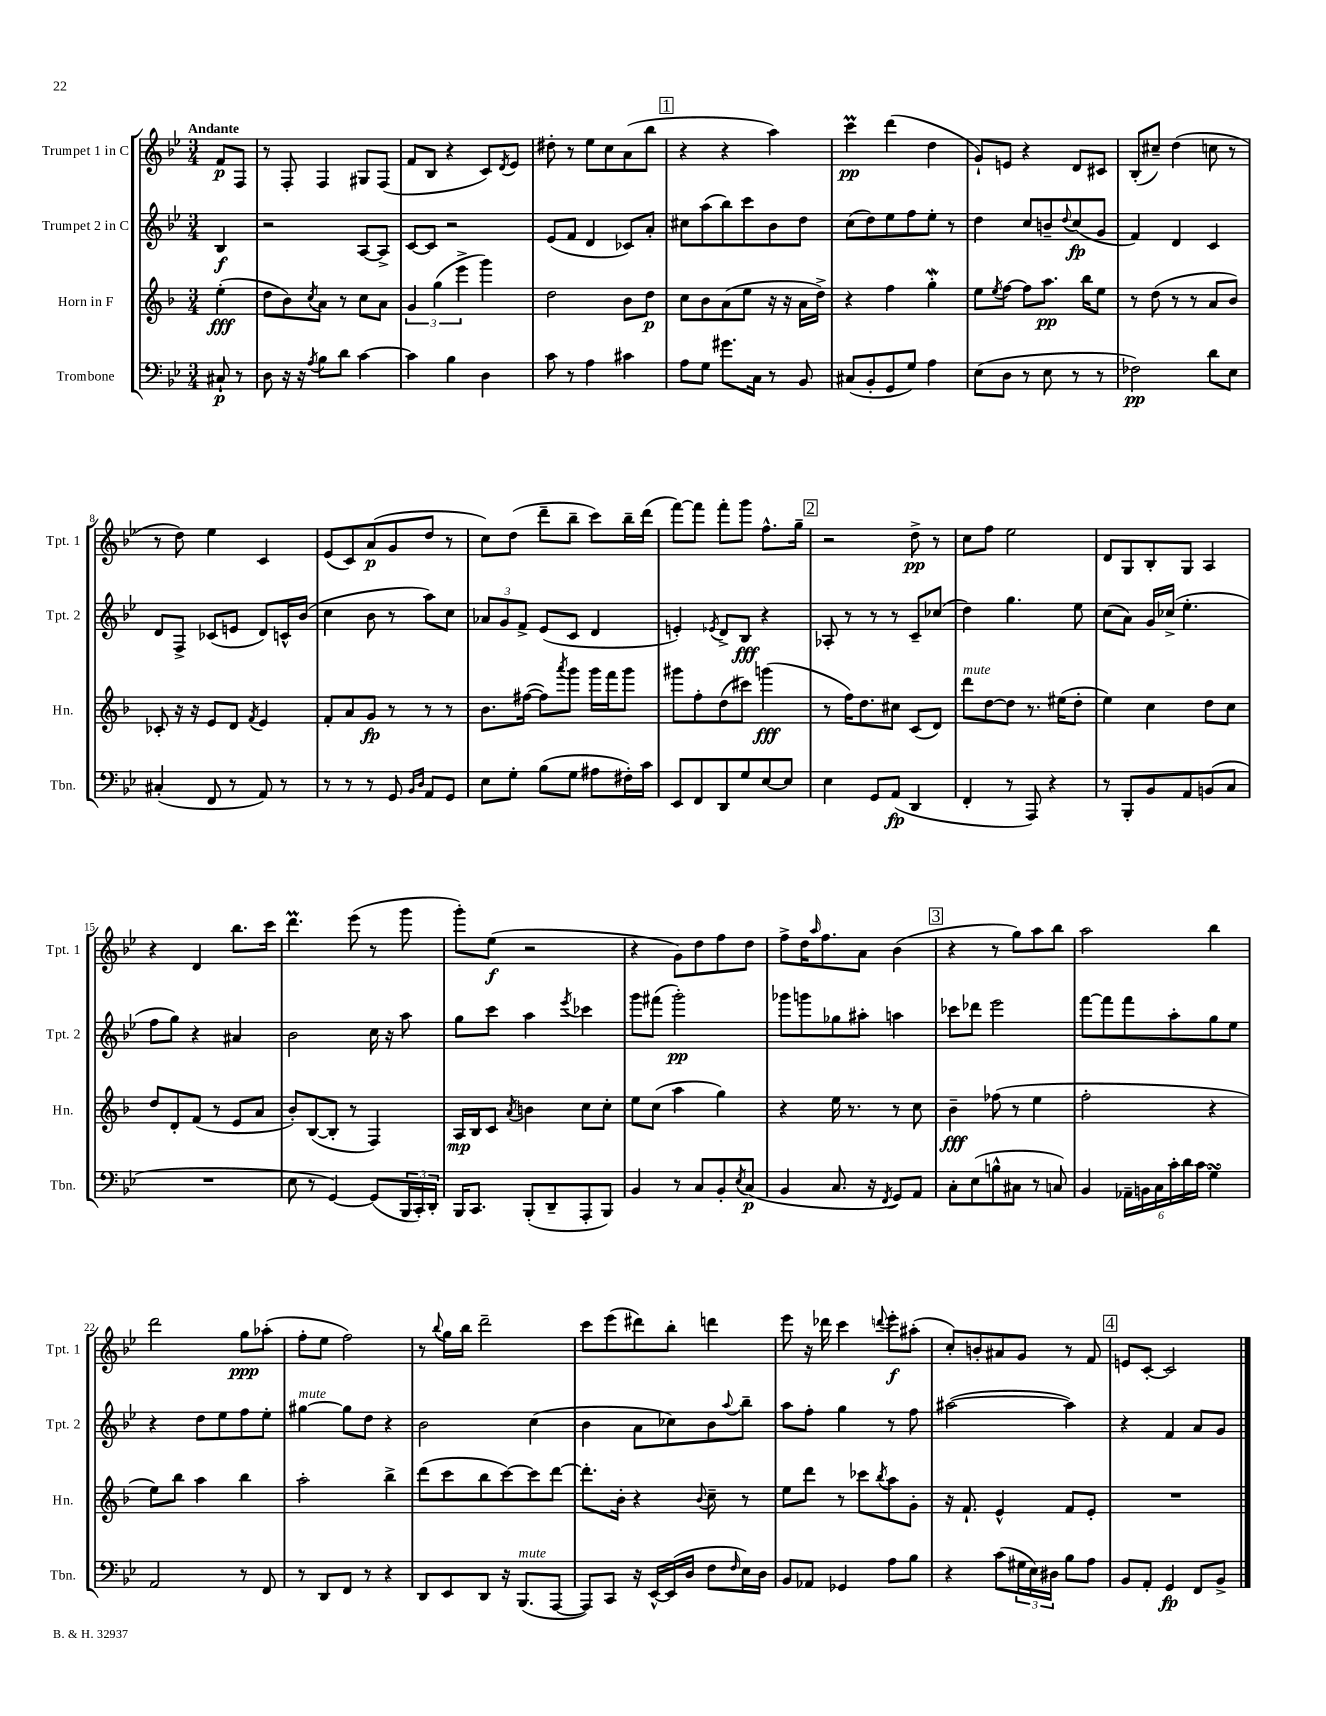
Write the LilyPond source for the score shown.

<<
\new StaffGroup <<
\new Staff = "s0" \with { instrumentName = "Trumpet 1 in C" shortInstrumentName = "Tpt. 1" } {
    \clef treble \key bes \major \numericTimeSignature \time 3/4 \partial 4 \tempo "Andante"
    f'8\p f8 |
    r8 f8-. f4 gis8 f8( |
    f'8 bes8 r4 c'8) \acciaccatura { d'8 } ees'8 |
    dis''8-. r8 ees''8 c''8 a'8( bes''8 |
    \mark \markup { \box "1" } r4 r4 a''4) |
    c'''4\prall\pp d'''4( d''4 |
    g'8-!) e'8 r4 d'8 cis'8 |
    bes8-.( cis''8--) d''4( c''8 r8 |
    r8 d''8) ees''4 c'4 |
    ees'8( c'8) a'8\p( g'8 d''8 r8 |
    c''8) d''8( d'''8-- bes''8-- c'''8) bes''16-- d'''16( |
    f'''8~) f'''8 f'''8-. g'''8 f''8.-^ g''16-- |
    \mark \markup { \box "2" } r2 d''8->\pp r8 |
    c''8 f''8 ees''2 |
    d'8 g8 bes8-. g8 a4 |
    r4 d'4 bes''8. c'''16 |
    d'''4.\prall ees'''8( r8 g'''8 |
    g'''8-.) ees''8\f( r2 |
    r4 g'8) d''8 f''8 d''8 |
    f''8-> d''16 \grace { a''16 } f''8. a'8 bes'4( |
    \mark \markup { \box "3" } r4 r8 g''8) a''8 bes''8 |
    a''2 bes''4 |
    d'''2 g''8\ppp aes''8-.( |
    f''8-. ees''8 f''2) |
    r8 \appoggiatura { bes''8 } g''16 bes''16 d'''2-- |
    c'''8 ees'''8( dis'''8) bes''8-. d'''4 |
    ees'''8 r16 des'''16 c'''4 \appoggiatura { d'''8 } ees'''8-.\f ais''8-.( |
    c''8-.) b'8-. ais'8 g'8 r8 f'8 |
    \mark \markup { \box "4" } e'8 c'8~-. c'2 \bar "|." |
}
\new Staff = "s1" \with { instrumentName = "Trumpet 2 in C" shortInstrumentName = "Tpt. 2" } {
    \clef treble \key bes \major \numericTimeSignature \time 3/4 \partial 4
    bes4\f |
    r2 a8~ a8-> |
    c'8~ c'8 r2 |
    ees'8( f'8 d'4 ces'8) a'8-. |
    \mark \markup { \box "1" } cis''8 a''8( bes''8) c'''8 bes'8 d''8 |
    c''8( d''8) ees''8 f''8 ees''8-. r8 |
    d''4 c''8 b'8-- \appoggiatura { d''8 } c''8\fp( g'8 |
    f'4) d'4 c'4 |
    d'8 f8-> ces'8( e'8 d'8) c'16-^ bes'16( |
    c''4 bes'8 r8 a''8) c''8 |
    \tuplet 3/2 { aes'8 g'8 f'8-> } ees'8( c'8 d'4 |
    e'4-.) \acciaccatura { ees'8 } d'8-> bes8\fff r4 |
    \mark \markup { \box "2" } aes8-. r8 r8 r8 c'8-- ces''8( |
    d''4) g''4. ees''8 |
    c''8( a'8) g'16 ces''16->( ees''4.-. |
    f''8 g''8) r4 ais'4 |
    bes'2 c''16 r16 a''8 |
    g''8 c'''8 a''4 \acciaccatura { ees'''8 } ces'''4 |
    g'''8 fis'''8( g'''2-.\pp) |
    ges'''8 g'''8 ges''8 ais''8-. a''4 |
    \mark \markup { \box "3" } ces'''8 des'''8 ees'''2 |
    f'''8~ f'''8 f'''8 a''8-. g''8 ees''8 |
    r4 d''8 ees''8 f''8 ees''8-. |
    gis''4~^\markup { \italic "mute" } gis''8 d''8 r4 |
    bes'2 c''4( |
    bes'4 a'8 ces''8) bes'8 \appoggiatura { a''8 } bes''8-- |
    a''8 f''8-. g''4 r8 f''8 |
    ais''2~( ais''4) |
    \mark \markup { \box "4" } r4 f'4 a'8 g'8 \bar "|." |
}
\new Staff = "s2" \with { instrumentName = "Horn in F" shortInstrumentName = "Hn." } {
    \clef treble \key f \major \numericTimeSignature \time 3/4 \partial 4
    e''4-.\fff( |
    d''8 bes'8) \acciaccatura { c''8 } a'8 r8 c''8 a'8 |
    \tuplet 3/2 { g'4 g''4( e'''4-> } g'''4) |
    d''2 bes'8 d''8\p |
    \mark \markup { \box "1" } c''8 bes'8 a'8( e''8 r16 r16 a'16 d''16->) |
    r4 f''4 g''4-.\mordent |
    e''8 \acciaccatura { e''8 } f''8~ f''8 a''8.\pp bes''16 e''8 |
    r8 d''8( r8 r8 a'8 bes'8) |
    ces'8-. r16 r16 e'8 d'8 \acciaccatura { f'8 } e'4 |
    f'8-. a'8 g'8\fp r8 r8 r8 |
    bes'8. fis''16~( fis''8) \acciaccatura { a'''8 } g'''8 g'''16 f'''16 g'''8 |
    gis'''8 f''8-. d''8( cis'''8) g'''4\fff( |
    \mark \markup { \box "2" } r8 f''16) d''8. cis''8 c'8( d'8) |
    d'''8^\markup { \italic "mute" } d''8~ d''8 r8. eis''16( d''8-. |
    e''4) c''4 d''8 c''8 |
    d''8 d'8-. f'8( r8 e'8 a'8 |
    bes'8-.) bes8~( bes8-. r8 f4) |
    a16\mp bes16 c'8 \acciaccatura { a'8 } b'4 c''8 c''8-. |
    e''8 c''8( a''4 g''4) |
    r4 e''16 r8. r8 c''8 |
    \mark \markup { \box "3" } bes'4--\fff fes''8( r8 e''4 |
    f''2-. r4 |
    e''8) bes''8 a''4 bes''4 |
    a''2-. bes''4-> |
    d'''8( c'''8 bes''8 c'''8~) c'''8 d'''8~ |
    d'''8.-. bes'16-. r4 \appoggiatura { bes'8 } c''8-- r8 |
    e''8 d'''8 r8 ces'''8 \acciaccatura { bes''8 } a''8 g'8-. |
    r16 f'8.-! e'4-^ f'8 e'8-. |
    \mark \markup { \box "4" } R2. \bar "|." |
}
\new Staff = "s3" \with { instrumentName = "Trombone" shortInstrumentName = "Tbn." } {
    \clef bass \key bes \major \numericTimeSignature \time 3/4 \partial 4
    cis8-!\p r8 |
    d8 r16 r16 \acciaccatura { a8 } bes8 d'8 c'4~ |
    c'4 bes4 d4 |
    c'8 r8 a4 cis'4 |
    \mark \markup { \box "1" } a8 g8 gis'8. c16 r8 bes,8 |
    cis8( bes,8-. g,8 g8) a4 |
    ees8( d8 r8 ees8 r8 r8 |
    fes2\pp) d'8 ees8 |
    cis4-.( f,8 r8 a,8) r8 |
    r8 r8 r8 g,8 \grace { bes,16 d16 } a,8 g,8 |
    ees8 g8-. bes8( g8 ais8 fis16-.) c'16 |
    ees,8 f,8 d,8 g8 ees8~ ees8 |
    \mark \markup { \box "2" } ees4 g,8 a,8\fp( d,4 |
    f,4-. r8 a,,8) r4 |
    r8 bes,,8-. bes,8 a,8 b,8( c8 |
    R2. |
    ees8 r8 g,4~) g,8( \tuplet 3/2 { bes,,16 c,16-.) d,16-. } |
    bes,,16 c,8. bes,,8-.( d,8-- a,,8-. bes,,8) |
    bes,4 r8 c8 bes,8-. \acciaccatura { ees8 } c8\p( |
    bes,4 c8. r16 \acciaccatura { f,8 } g,8) a,8 |
    \mark \markup { \box "3" } c8-. ees8( b8-^ cis8 r8 c8) |
    bes,4 \tuplet 6/4 { aes,16-- b,16 c16 c'16-. d'16 c'16 } g4\turn |
    a,2 r8 f,8 |
    r8 d,8 f,8 r8 r4 |
    d,8 ees,8 d,8 r16 bes,,8.^\markup { \italic "mute" }( a,,8~ |
    a,,8) c,8 r16 ees,16~-^ ees,16( d16 f8 \grace { f16 } ees16) d16 |
    bes,8 aes,8 ges,4 a8 bes8 |
    r4 c'8( \tuplet 3/2 { gis16 ees16) dis16 } bes8 a8 |
    \mark \markup { \box "4" } bes,8 a,8-. g,4\fp f,8 bes,8-> \bar "|." |
}
>>
>>
